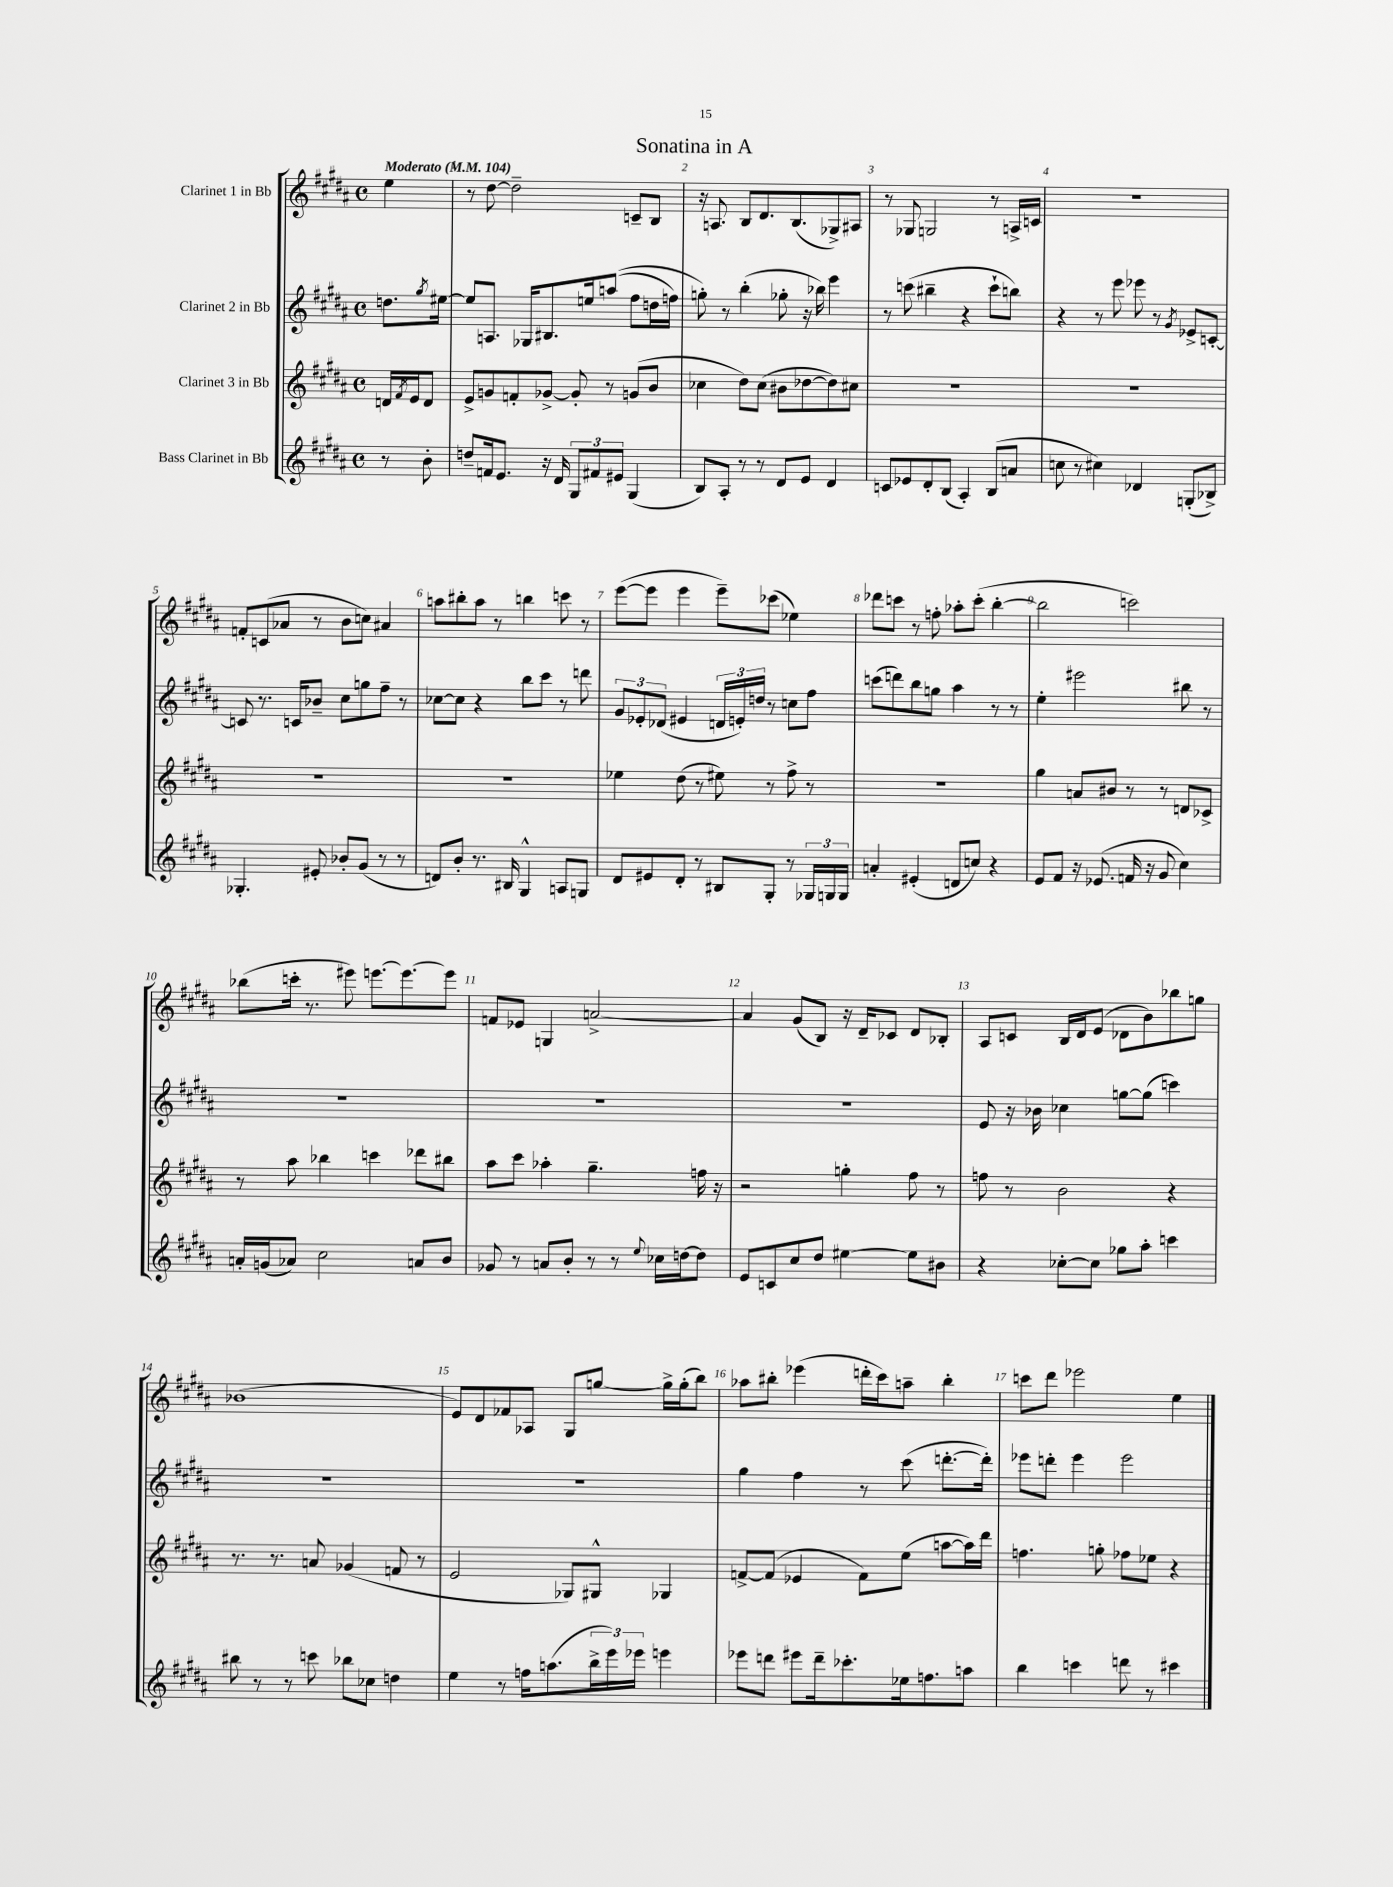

**kern	**kern	**kern	**kern
*staff4	*staff3	*staff2	*staff1
*clefG2	*clefG2	*clefG2	*clefG2
*k[f#c#g#d#a#]	*k[f#c#g#d#a#]	*k[f#c#g#d#a#]	*k[f#c#g#d#a#]
*M4/4	*M4/4	*M4/4	*M4/4
*met(c)	*met(c)	*met(c)	*met(c)
*MM104	*MM104	*MM104	*MM104
8r	16d	8.dd	4ee
.	8qf#	.	.
.	16e	.	.
8b'	8d	.	.
.	.	8qgg#	.
.	.	[16ee#	.
=	=	=	=
8dd~	8e^	8ee#]	8r
16f	8g	8.A	[8dd#
8.e	.	.	.
.	8f'	.	2dd#~]
.	.	16G-	.
16r	[8g-^	8.B#	.
16d#	.	.	.
12G#	8g-']	.	.
.	.	16ee	.
12f#	.	.	.
.	8r	&((8aa	.
12e#	.	.	.
(4G#	(8g	8ff#	8c~
.	8b	16dd	8B
.	.	16ff)	.
=	=	=	=
8B)	4cc-	8gg'&)	16r
.	.	.	8.A
8A#'	.	8r	.
8r	8dd#)	(4bb'	8B
8r	(8cc-	.	8.d#
8d#	8b#	8gg-'	.
.	.	.	(8.B
8e	[8dd-	16r	.
.	.	16bb-)	.
4d#	8dd-])	4eee	8G-^)
.	8cc#	.	8A#
=	=	=	=
8c	1r	8r	8r
8e-	.	(8ccc	8G-
8d#'	.	4bb#~	2G
(8B	.	.	.
4A#')	.	4r	.
(8B	.	8ccc`	8r
8a	.	8bb)	16A^
.	.	.	16c
=	=	=	=
8cc	1r	4r	1r
8r	.	.	.
4cc#)	.	8r	.
.	.	8eee	.
4d-	.	8eee-	.
.	.	8r	.
.	.	8qg#	.
(8G'	.	8e-^	.
8B-^)	.	[8c'	.
=	=	=	=
4.G-'	1r	8c]	8f'
.	.	8.r	(8c
.	.	.	8a-
.	.	16c	.
8e#'	.	8b-~	8r
8b-'	.	8cc#	8b
(8g#	.	8gg	8cc)
8r	.	8ff#~	4a#
8r	.	8r	.
=	=	=	=
8d)	1r	[8cc-	8aa
8b'	.	8cc-]	8bb#'
8.r	.	4r	8aa
.	.	.	8r
16B#	.	.	.
4G#^^	.	8bb	4bb
.	.	8ccc#	.
8A	.	8r	8ccc
8G	.	8ddd	8r
=	=	=	=
8d#	4ee-	12g#	([8eee
.	.	12e-'	.
8e#	.	.	8eee]
.	.	(12d-	.
8d#'	(8dd#	4e#	4eee
8r	8r	.	.
8B#	8ee#)	24d	8eee~)
.	.	24e')	.
.	.	24dd	.
8G#'	8r	8r	(8ccc-
8r	8ff#^	8cc	4ee-)
24G-	8r	8ff#	.
24G	.	.	.
24G	.	.	.
=	=	=	=
4a'	1r	(8ccc	8ddd-
.	.	8ddd)	8ccc
(4e#'	.	8bb	8r
.	.	8gg	8ff'
8d	.	4aa#	8aa-'
8cc)	.	.	(8ccc'
4r	.	8r	[4bb'
.	.	8r	.
=	=	=	=
8e	4gg#	4ee'	2bb]
8f#	.	.	.
16r	8a	2eee#	.
(8.e-	.	.	.
.	8b#	.	.
16f	8r	.	2ccc)
16r	.	.	.
8g#	8r	.	.
4cc#)	8d	8bb#	.
.	8c-^	8r	.
=	=	=	=
16a'	8r	1r	(8bb-
(16g	.	.	.
8a-)	8aa#	.	16ccc'
.	.	.	8.r
2cc#	4bb-	.	.
.	.	.	8eee#)
.	4ccc	.	[8.eee
.	.	.	8.eee_
8a	8ddd-	.	.
8b	8bb#	.	8eee]
=	=	=	=
8g-	8aa#	1r	8f
8r	8ccc#	.	8e-
8a	4aa-'	.	4G
8b'	.	.	.
8r	4.gg#~	.	[2a^
8r	.	.	.
8qqee	.	.	.
16cc-	.	.	.
[16dd	.	.	.
8dd]	16ff	.	.
.	16r	.	.
=	=	=	=
8e	2r	1r	4a]
8c	.	.	.
8cc#	.	.	(8g#
8dd#	.	.	8B)
[4ee#	4gg'	.	16r
.	.	.	16d#~
.	.	.	8c-
8ee#]	8ff#	.	8d#
8b#	8r	.	8B-'
=	=	=	=
4r	8ff	8e	8A#
.	8r	16r	8c
.	.	16b-	.
[8cc-'	2b	4cc-	16B
.	.	.	16d#
8cc-]	.	.	(8e
8gg-	.	[8gg	8d-
8aa#'	.	(8gg]	8b)
4ccc	4r	4ccc)	8bb-
.	.	.	8gg
=	=	=	=
8bb#	8.r	1r	(1b-
8r	.	.	.
.	8.r	.	.
8r	.	.	.
8ccc	8a	.	.
8bb-	(4g-	.	.
8cc-	.	.	.
4dd	8f	.	.
.	8r	.	.
=	=	=	=
4ee	2e	1r	8e)
.	.	.	8d#
8r	.	.	8f-
16ff	.	.	8A-
(8.aa	.	.	.
.	8G-)	.	8G#
24bb^	8G#^^	.	[8gg
24eee)	.	.	.
24eee-	.	.	.
4eee	4G-	.	16gg^]
.	.	.	(16gg'
.	.	.	8bb)
=	=	=	=
8eee-	[8f^	4gg#	8aa-
8ddd	(8f]	.	8bb#'
8eee#	4e-	4ff#	(4eee-
16ddd~	.	.	.
8.ccc-'	.	.	.
.	8f)	8r	16ddd'
.	.	.	16ccc#)
16ee-	(8ee	(8ccc#	8aa~
8.ff	.	.	.
.	[8aa	[8.ddd'	4bb#'
8aa	16aa])	.	.
.	16ddd#	16ddd'])	.
=	=	=	=
4bb	4.ff	8eee-	8ccc
.	.	8ddd'	8ddd#
4ccc	.	4eee-	2eee-
.	8gg'	.	.
8ddd	8ff-	2eee-	.
8r	8ee-	.	.
4ccc#	4r	.	4ee
==	==	==	==
*-	*-	*-	*-
